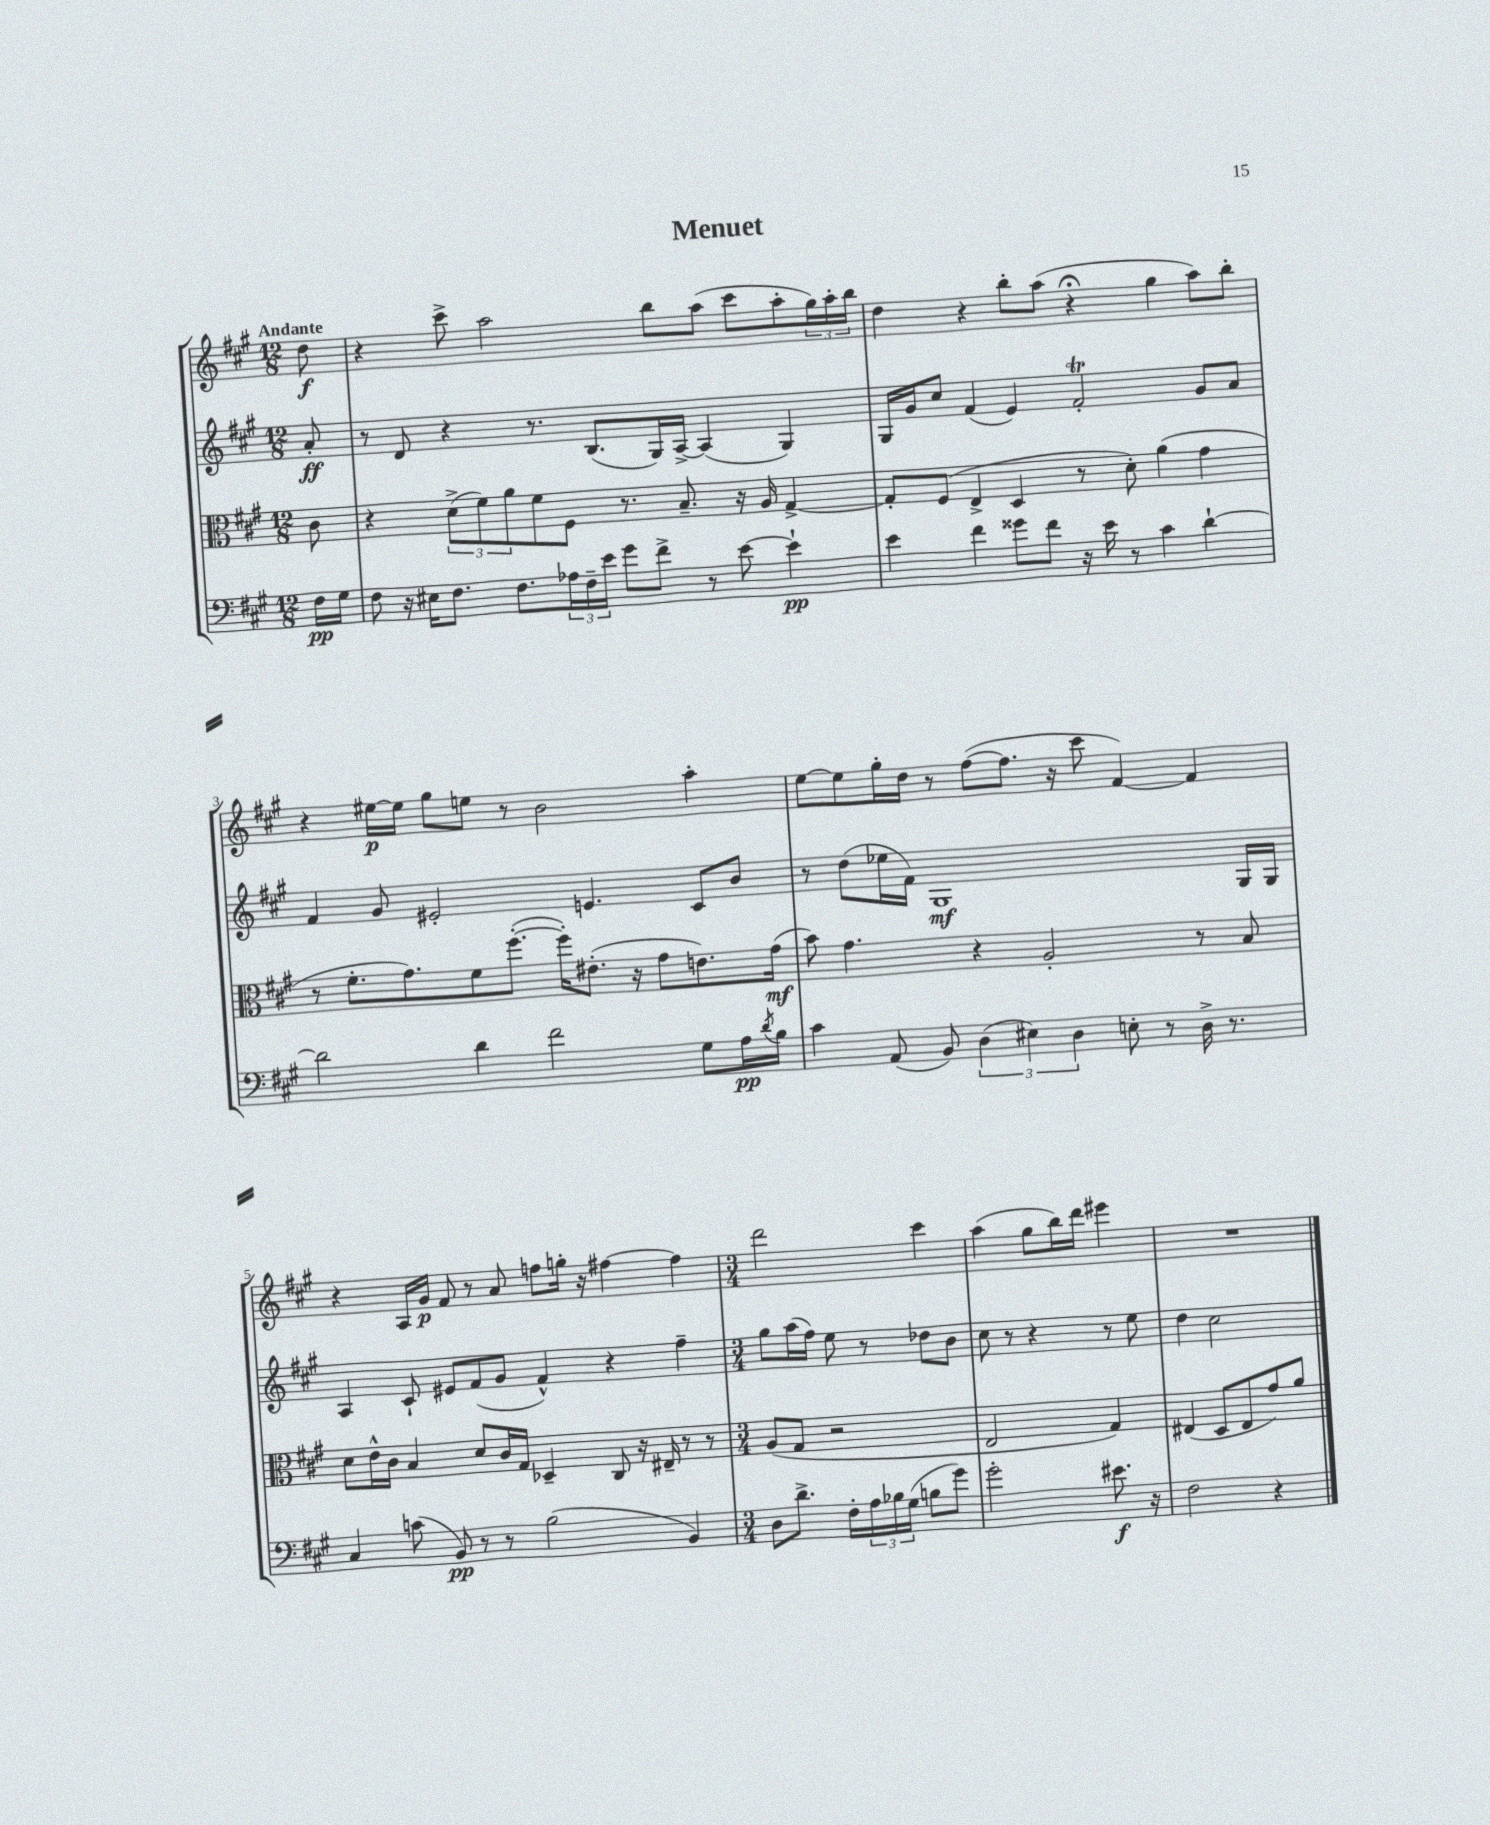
\header { title = "Menuet" }
<<
\new StaffGroup <<
\new Staff = "s0" {
    \clef treble \key a \major \numericTimeSignature \time 12/8 \partial 8 \tempo "Andante"
    d''8\f |
    r4 cis'''8-> a''2 b''8 a''8( cis'''8 a''8-. \tuplet 3/2 { gis''16) a''16-. b''16 } |
    d''4 r4 b''8-. a''8( r4\fermata gis''4 a''8) b''8-. |
    r4 eis''16~\p eis''16 gis''8 e''8 r8 b'2 a''4-. |
    e''8~ e''8 gis''16-. d''16 r8 fis''8~( fis''8. r16 cis'''8 fis'4~) fis'4 |
    r4 a16 gis'16\p fis'8 r8 a'8 f''8 g''16-. r16 fis''4~ fis''4 |
    \numericTimeSignature \time 3/4 d'''2 cis'''4 |
    a''4( gis''8 b''16) d'''16 eis'''4 |
    R2. \bar "|." |
}
\new Staff = "s1" {
    \clef treble \key a \major \numericTimeSignature \time 12/8 \partial 8
    a'8-.\ff |
    r8 d'8 r4 r8. b8.( gis16) a16~-> a4( gis4) |
    gis16 gis'16 cis''8 fis'4( e'4) fis'2-.\trill gis'8 a'8 |
    fis'4 gis'8 eis'2-. e'4. cis'8 b'8 |
    r8 d''8( ees''16 fis'16) gis1\mf gis16 gis16 |
    a4 cis'8-! eis'8 fis'8( gis'8 fis'4-^) r4 fis''4-- |
    \numericTimeSignature \time 3/4 gis''8 a''16( fis''16) e''8 r8 des''8 b'8 |
    cis''8 r8 r4 r8 e''8 |
    d''4 cis''2 \bar "|." |
}
\new Staff = "s2" {
    \clef alto \key a \major \numericTimeSignature \time 12/8 \partial 8
    cis'8 |
    r4 \tuplet 3/2 { d'8->( fis'8) a'8 } fis'8 fis8 r8. b8.-- r16 a16 gis4~-> |
    gis8-. fis8( e4-> d4 r8 d'8-.) a'4( gis'4 |
    r8 fis'8.-. gis'8.) fis'8 fis''8.~-.( fis''16-.) eis'8.-.( r16 gis'8 e'8.) gis'16\mf( |
    b'8) gis'4. r4 a2-. r8 b8 |
    d'8 e'16-^ cis'16 b4 d'8 cis'16 gis16 des4-- cis8 r16 eis16-- r8 r8 |
    \numericTimeSignature \time 3/4 a8( gis8 r2 |
    e2 gis4) |
    eis4( d8 eis8 gis'8) a'8 \bar "|." |
}
\new Staff = "s3" {
    \clef bass \key a \major \numericTimeSignature \time 12/8 \partial 8
    fis16\pp gis16 |
    fis8 r16 eis16 fis8. fis8. \tuplet 3/2 { aes16 fis16-- e'16 } gis'8 fis'8-> r8 e'8~ e'4-!\pp |
    e'4 fis'4 gisis'8 fis'8 r16 e'16 r8 cis'4 d'4~-! |
    d'2 d'4 fis'2 gis8 a16\pp \acciaccatura { d'8 } b16 |
    cis'4 a,8( b,8) \tuplet 3/2 { d4( eis4) d4 } e8-. r8 d16-> r8. |
    cis4 c'8( b,8\pp) r8 r8 b2( b,4) |
    \numericTimeSignature \time 3/4 d8 d'8.-> fis16-. \tuplet 3/2 { a16 bes16 gis16( } b8 gis'8) |
    gis'2-. eis'8.\f r16 |
    fis2 r4 \bar "|." |
}
>>
>>
